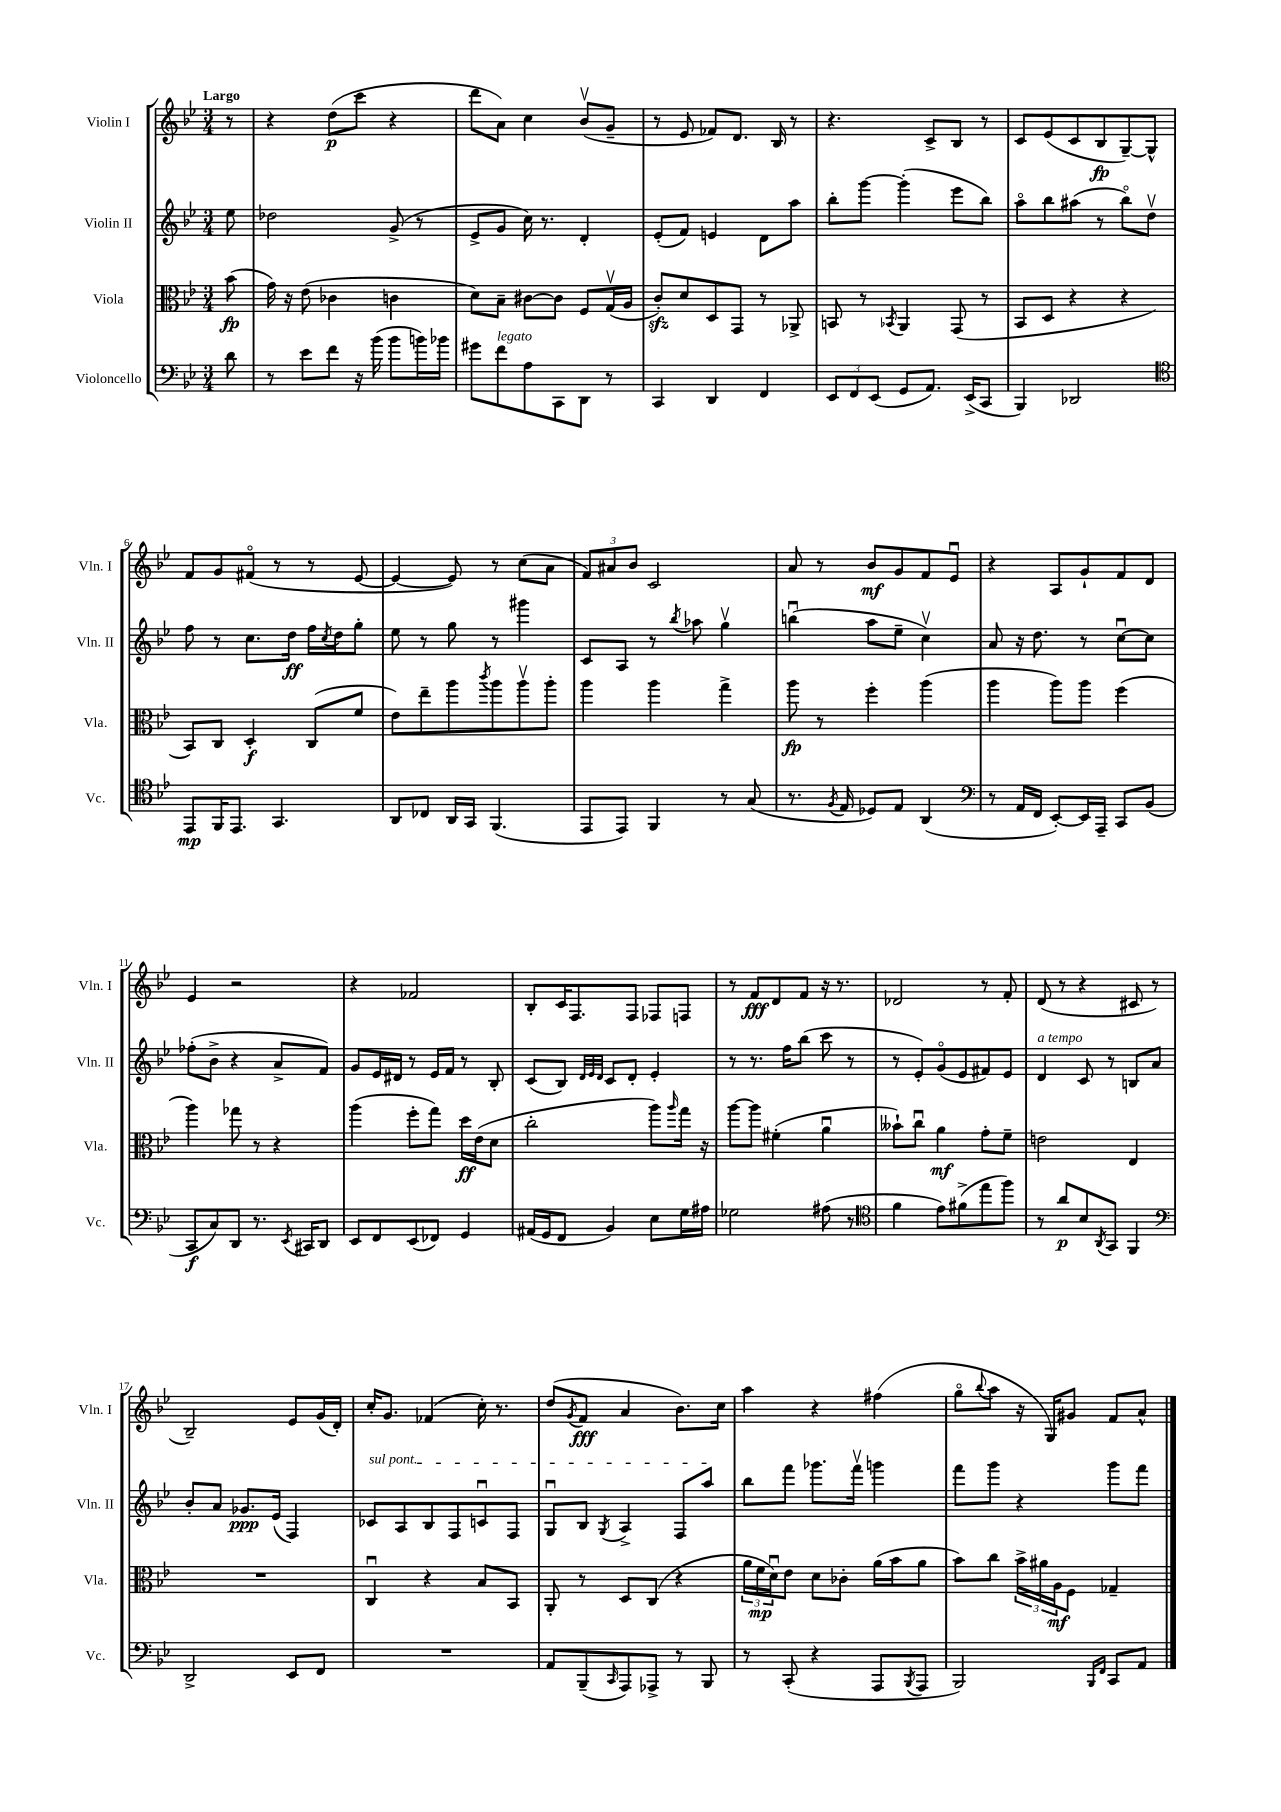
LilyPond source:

<<
\new StaffGroup <<
\new Staff = "s0" \with { instrumentName = "Violin I" shortInstrumentName = "Vln. I" } {
    \clef treble \key bes \major \numericTimeSignature \time 3/4 \partial 8 \tempo "Largo"
    r8 |
    r4 d''8\p( c'''8 r4 |
    d'''8 a'8) c''4 bes'8\upbow( g'8-- |
    r8 ees'8 fes'8) d'8. bes16 r8 |
    r4. c'8-> bes8 r8 |
    c'8 ees'8( c'8 bes8\fp g8~--) g8-^ |
    f'8 g'8 fis'8\flageolet( r8 r8 ees'8~ |
    ees'4~ ees'8) r8 c''8( a'8 |
    \tuplet 3/2 { f'8) ais'8 bes'8 } c'2 |
    a'8 r8 bes'8\mf g'8 f'8 ees'8\downbow |
    r4 a8 g'8-! f'8 d'8 |
    ees'4 r2 |
    r4 fes'2 |
    bes8-. c'16 f8. f8 fes8 f8 |
    r8 f'8\fff d'8 f'8 r16 r8. |
    des'2 r8 f'8-. |
    d'8( r8 r4 cis'8 r8 |
    bes2--) ees'8 g'16( d'16-.) |
    c''16-. g'8. fes'4( c''16-.) r8. |
    d''8( \acciaccatura { g'8 } f'8\fff a'4 bes'8.) c''16 |
    a''4 r4 fis''4( |
    g''8\flageolet \appoggiatura { bes''8 } a''8 r16 g16) gis'8 f'8 a'8-^ \bar "|." |
}
\new Staff = "s1" \with { instrumentName = "Violin II" shortInstrumentName = "Vln. II" } {
    \clef treble \key bes \major \numericTimeSignature \time 3/4 \partial 8
    ees''8 |
    des''2 g'8->( r8 |
    ees'8-> g'8 c''16) r8. d'4-. |
    ees'8-.( f'8) e'4 d'8 a''8 |
    bes''8-. g'''8~ g'''4-.( ees'''8 bes''8) |
    a''8\flageolet bes''8 ais''8( r8 bes''8\flageolet) d''8\upbow |
    f''8 r8 c''8. d''16\ff f''16 \acciaccatura { c''8 } d''16 g''8-. |
    ees''8 r8 g''8 r8 gis'''4 |
    c'8 a8 r8 \acciaccatura { bes''8 } aes''8 g''4\upbow |
    b''4\downbow( a''8 ees''8-- c''4\upbow) |
    a'8 r16 d''8. r8 c''8~\downbow c''8 |
    fes''8-.( bes'8-> r4 a'8-> f'8) |
    g'8 ees'16 dis'16 r8 ees'16 f'16 r8 bes8-. |
    c'8( bes8) \grace { d'32 ees'32 d'32 } c'8 d'8-. ees'4-. |
    r8 r8. f''16 bes''8( c'''8 r8 |
    r8 ees'8-.) g'8\flageolet( ees'8 fis'8) ees'8 |
    d'4^\markup { \italic "a tempo" } c'8 r8 b8 a'8 |
    bes'8-. a'8 ges'8.\ppp ees'16( f4) |
    \once \override TextSpanner.bound-details.left.text = \markup { \italic "sul pont." } ces'8\startTextSpan a8 bes8 f8 c'8\downbow f8 |
    g8\downbow bes8 \acciaccatura { g8 } a4-> f8 a''8\stopTextSpan |
    bes''8 f'''8 ges'''8. f'''16\upbow g'''4 |
    f'''8 g'''8 r4 g'''8 f'''8 \bar "|." |
}
\new Staff = "s2" \with { instrumentName = "Viola" shortInstrumentName = "Vla." } {
    \clef alto \key bes \major \numericTimeSignature \time 3/4 \partial 8
    bes'8\fp( |
    g'16) r16 ees'8( ces'4 c'4 |
    d'8) bes8-- cis'8~ cis'8 f8 g16\upbow( a16 |
    c'8-.\sfz) d'8 d8 g,8 r8 aes,8-> |
    b,8 r8 \acciaccatura { bes,8 } a,4 g,8( r8 |
    bes,8 d8 r4 r4 |
    bes,8) c8 d4-.\f c8( f'8 |
    ees'8) ees''8-- a''8 \acciaccatura { c'''8 } a''8 a''8\upbow a''8-. |
    a''4 a''4 g''4-> |
    a''8\fp r8 f''4-. a''4( |
    a''4 a''8) a''8 f''4( |
    a''4) ges''8 r8 r4 |
    a''4( f''8-. g''8) d''16\ff ees'16( d'8 |
    c''2-. a''8) \grace { a''16 } g''16 r16 |
    a''8~ a''8 fis'4-.( a'4\downbow |
    beses'8-!) c''8\downbow a'4\mf g'8-. f'8-- |
    e'2 ees4 |
    R2. |
    c4\downbow r4 bes8 bes,8 |
    a,8-. r8 d8 c8( r4 |
    \tuplet 3/2 { a'16 f'16\mp d'16\downbow) } ees'8 d'8 ces'8-. a'16( bes'16 a'8 |
    bes'8) c''8 \tuplet 3/2 { bes'16-> ais'16 a16\mf } f8 ges4-- \bar "|." |
}
\new Staff = "s3" \with { instrumentName = "Violoncello" shortInstrumentName = "Vc." } {
    \clef bass \key bes \major \numericTimeSignature \time 3/4 \partial 8
    d'8 |
    r8 ees'8 f'8 r16 bes'16( bes'8 b'16) bes'16 |
    gis'8 f'8^\markup { \italic "legato" } a8 c,8 d,8 r8 |
    c,4 d,4 f,4 |
    \tuplet 3/2 { ees,8 f,8 ees,8( } g,8 a,8.) ees,16->( c,8 |
    bes,,4) des,2 |
    \clef tenor ees,8\mp f,16 ees,8. g,4. |
    a,8 ces8 a,16 g,16 f,4.( |
    ees,8 ees,8) f,4 r8 g8( |
    r8. \acciaccatura { f8 } ees16 des8) ees8 a,4( |
    \clef bass r8 a,16 f,16 ees,8~-.) ees,16 a,,16-- c,8 bes,8( |
    c,8\f c8) d,8 r8. \acciaccatura { ees,8 } cis,16 d,8 |
    ees,8 f,8 ees,8( fes,8) g,4 |
    ais,16( g,16 f,8 bes,4) ees8 g16 ais16 |
    ges2 ais8( r8 |
    \clef tenor f'4 ees'8) fis'8->( ees''8 f''8) |
    r8 a'8\p bes8 \acciaccatura { a,8 } g,8 f,4 |
    \clef bass d,2-> ees,8 f,8 |
    R2. |
    a,8 bes,,8--( \grace { c,16 } a,,8) aes,,8-> r8 bes,,8 |
    r8 c,8-.( r4 a,,8 \acciaccatura { bes,,8 } a,,8 |
    bes,,2) \grace { bes,,16 f,16 } c,8 a,8 \bar "|." |
}
>>
>>
